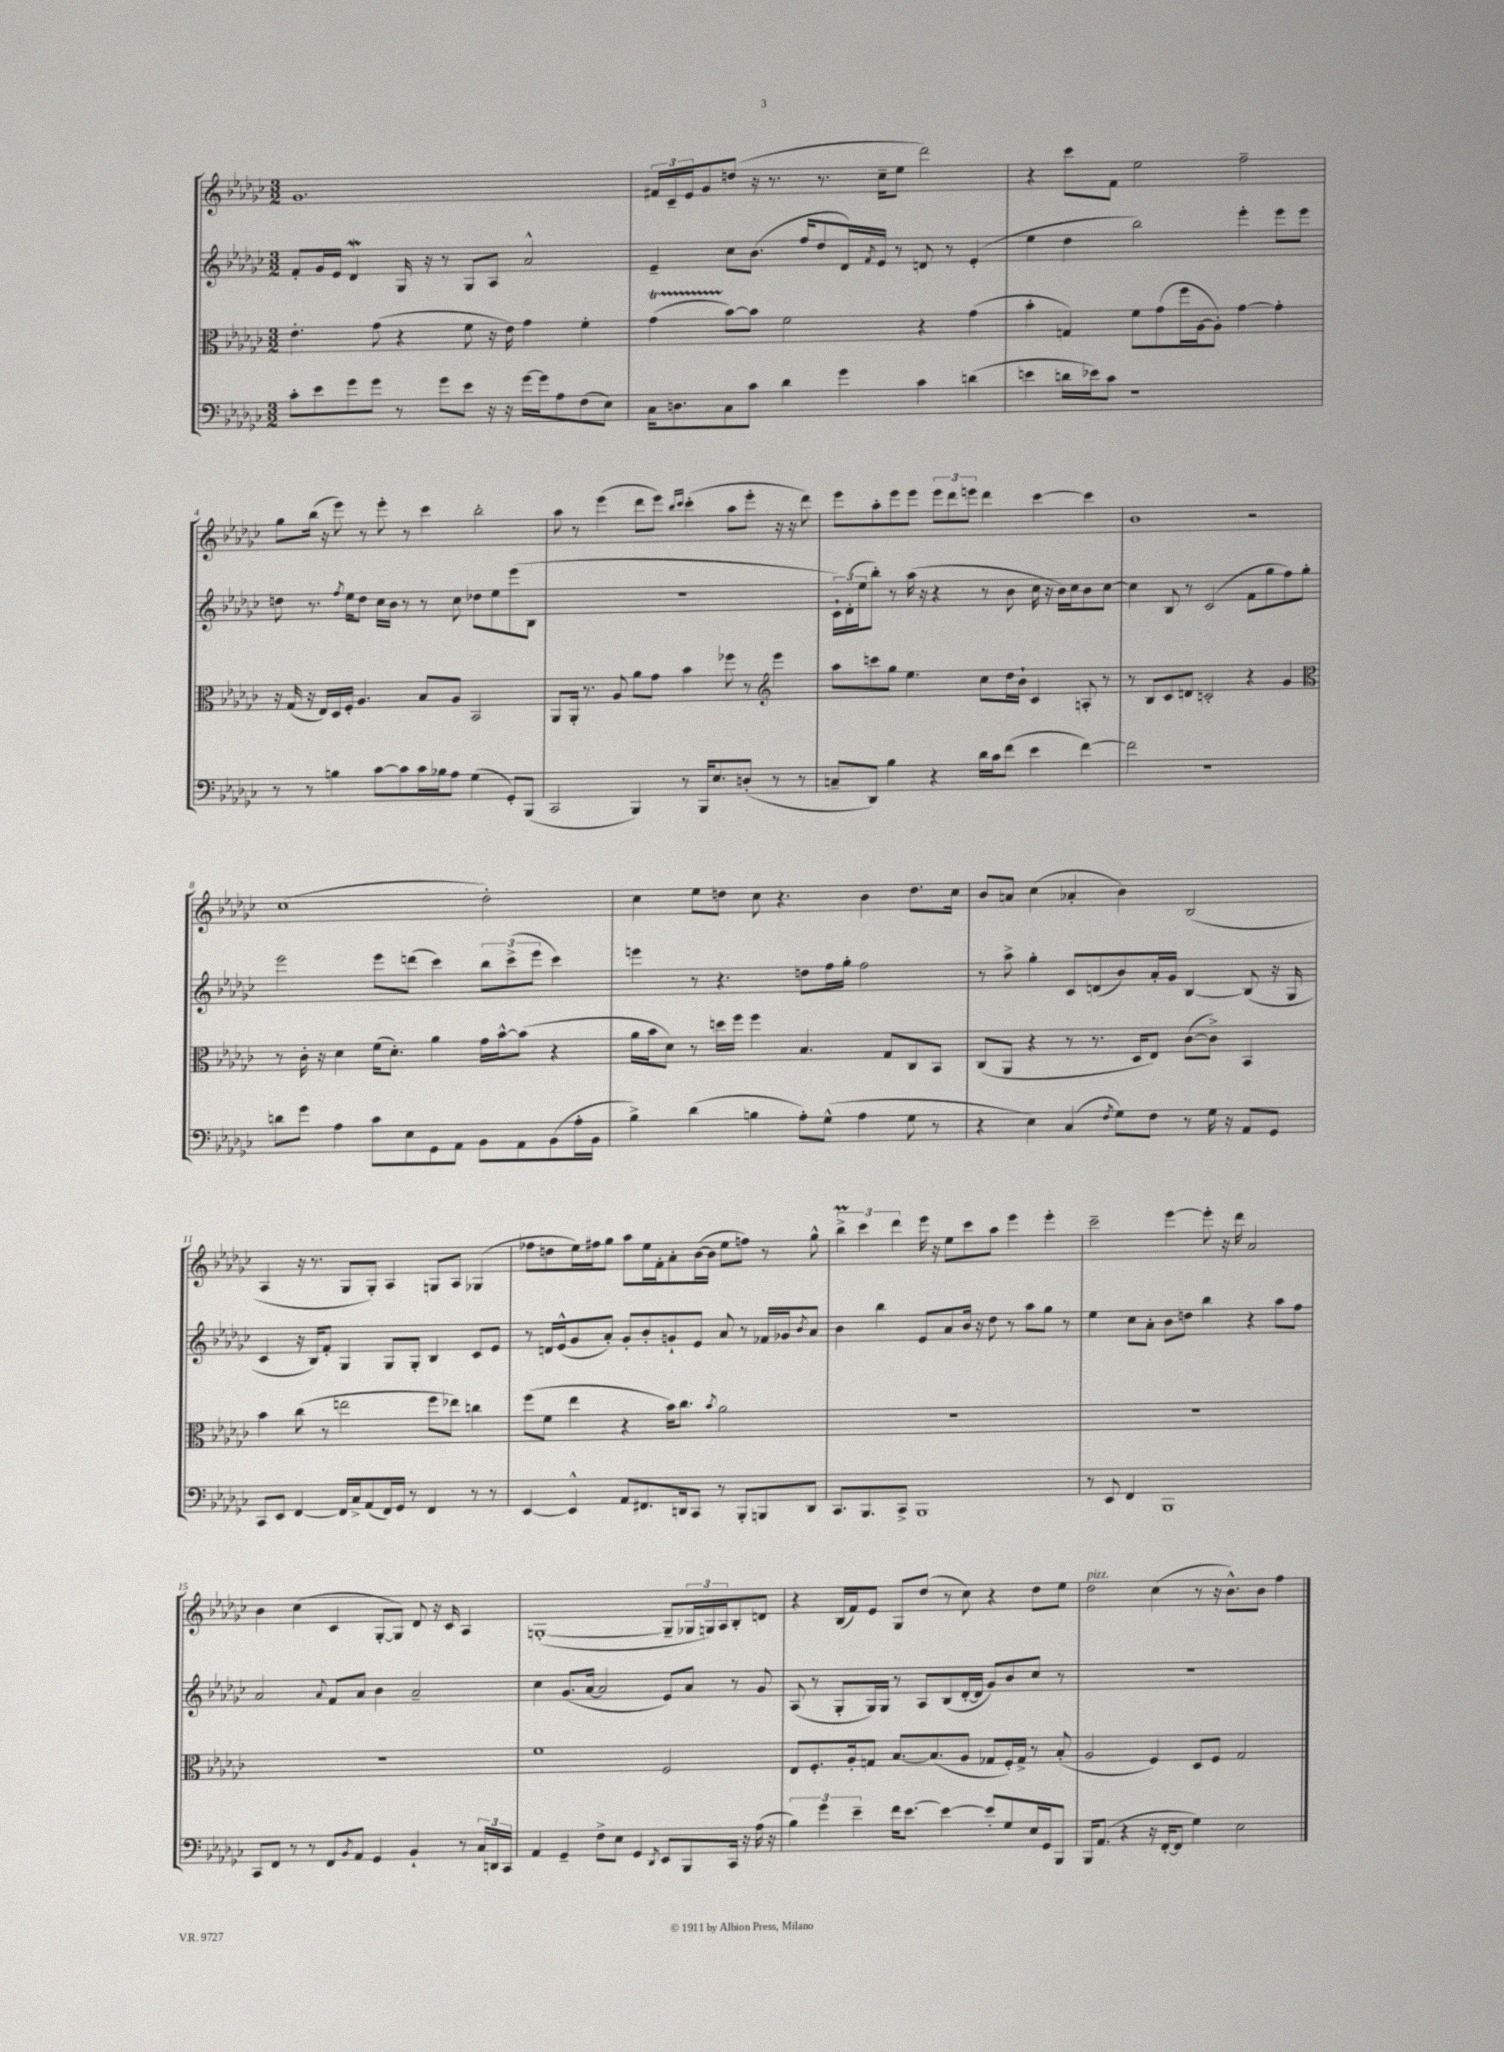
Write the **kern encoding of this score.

**kern	**kern	**kern	**kern
*part4	*part3	*part2	*part1
*staff4	*staff3	*staff2	*staff1
*clefF4	*clefC3	*clefG2	*clefG2
*k[b-e-a-d-g-c-]	*k[b-e-a-d-g-c-]	*k[b-e-a-d-g-c-]	*k[b-e-a-d-g-c-]
*M3/2	*M3/2	*M3/2	*M3/2
=1	=1	=1	=1
8c-'\L	4.e-'\	8f'/L	1.g-
8e-\	.	16g-/L	.
.	.	16e-/JJ	.
8g-\	.	4d-W/	.
8g-\J	(8g-\	.	.
8r	4r	16G-/	.
.	.	16r	.
8g-\L	.	8r	.
8e-\J	8f\	8G-/L	.
16r	16r	8A-/J	.
16r	16e-\)	.	.
[16g-\LL	4g-\	2a-^^/	.
16g-\J]	.	.	.
8A-\	.	.	.
(8F\	4f'\	.	.
8E-\J)	.	.	.
=2	=2	=2	=2
16C-\KL	(4g-T\	4e-~/	24f#X/LL
.	.	.	24c-~/
8.Dn\	.	.	.
.	.	.	24e-/J
.	.	.	8g-/
8C-\	[8b-\L)	8cc-\L	(8ddn/J
8c-\J	8b-\J]	(8.b-\J	16r
.	.	.	8.r
4d-\	2f\	.	.
.	.	16ff/KL	.
.	.	8dd-/	8.r
4g-\	.	16d-/L)	.
.	.	8qf/	.
.	.	16e-/JJ	16cc-~\KL
.	.	8r	8ee-\J
4c-\	4r	8dn/	2ddd-\)
.	.	8r	.
(4dn\	(4g-\	(4e-'/	.
=3	=3	=3	=3
4en\	4b-'\	4ee-\	4r
16dn\LL	4Gn/)	4dd-\	8ccc-\L
16e-X\J)	.	.	.
8c-\J	.	.	8f\J
1r	8f\L	2bb-\)	2ee-\
.	(8g-\	.	.
.	16ff\L	.	.
.	[16A-\J	.	.
.	8A-'\J])	.	.
.	[4g-\	4eee-'\	2ff~\
.	4g-'\]	8eee-\L	.
.	.	8eee-\J	.
!!LO:LB:g=z
=4	=4	=4	=4
8r	16r	8ddn\	8gg-\L
.	(16G-/	.	.
8r	16r	8.r	(16bb-\Jk
.	16E-/LL)	.	16r
4Bn\	16D-/	.	8eee-\)
.	.	8qff/	.
.	16F'/JJ	16ee-\KL	.
.	4.A-/	8dd\J	8r
[8c-\L	.	16cc-\LL	8eee-'\
.	.	16b-\JJ	.
8c-\]	.	8r	8r
16c-\L	8B-/L	8r	4ccc-\
16B-X\J	.	.	.
8A-\J	8A-/J	8cc-\	.
(4G-\	2BB-/	8dd-X\L	2bb-'\
.	.	8ee-\	.
8GG-'/L)	.	(8eee-\	.
(8BBB-/J	.	8B-\J	.
=5	=5	=5	=5
2CC-/	8AA-/L	1.r	8aa-\
.	16AA-'/Jk	.	8r
.	8.r	.	.
.	.	.	(4eee-\
.	8A-/	.	.
4BBB-/)	8a-\L	.	8ddd-\L
.	8g-\J	.	8eee-\J)
.	.	.	16qqbb-/LL
.	.	.	16qqccc-/JJ
8r	4b-\	.	(4ccc-'\
16BBB-/KL	.	.	.
8.E-/	.	.	.
.	8ff-X\	.	8aa-\L
(8Dn'/J	8r	.	8eee-'\J
*	*clefG2	*	*
8r	4eee-\	.	16r
.	.	.	16r
8r	.	.	8ddd-\)
=6	=6	=6	=6
8Cn~/L	8aa-\L	24c-`\LL)	8eee-\L
.	.	(24d-'\	.
.	.	24ee-\J	.
8DD-/J)	8cccn\	8bb-'\J)	8aa-'\
4B-\	8gg-\J	8r	8eee-\
.	4.ee-\	(16aa-\	8eee-\J
.	.	16r	.
4r	.	4r	12eee-\L
.	.	.	12ddd-\
.	.	.	12eeen\J
16d-\LL	8cc-\L	8r	4ddd-\
16c-\J	.	.	.
(8f\J	16dd-\L	8b-\	.
.	16b-`\JJ	.	.
4e-\	4c-/	16cc-\	[4ccc-\
.	.	16r	.
.	.	16b-\LL)	.
.	.	16cc-\J	.
[4f\)	8An'/	8b-\	4ccc-\]
.	8r	[8cc-\J	.
=7	=7	=7	=7
2f\]	8r	4cc-\]	1b-
.	8B-/L	.	.
.	8c-/	8B-/	.
.	8dn/J	8r	.
1r	2cn'/	(2c-/	.
.	4r	8f\L	2r
.	.	8gg-\	.
.	4g-/	8ff\)	.
.	.	8gg-'\J	.
!!LO:LB:g=z
=8	=8	=8	=8
*	*clefC3	*	*
8dn\L	8r	2eee-\	(1cc-
8g-\J	16c-'\	.	.
.	16r	.	.
4A-\	4d-\	.	.
8c-\L	(16f\KL	8eee-\L	.
.	8.d-'\J)	.	.
8E-\	.	(8dddn\J	.
8GG-\	4a-\	4ccc-\)	.
8AA-\J	.	.	.
8BB-\L	16g-\LL	12bb-\L	2dd-'\)
.	[16b-^^\J	.	.
.	.	(12ccc-^\	.
8AA-\	(8b-\J]	.	.
.	.	12eee-\J	.
(8BB-\	4r	4ccc-\)	.
16A-'\L	.	.	.
16BB-\JJ	.	.	.
=9	=9	=9	=9
4B-^\)	16a-\LL	4eeen\	4cc-\
.	16b-\J	.	.
.	8d-\J)	.	.
(4d-\	8r	8r	8ee-\L
.	16ddn\LL	4.r	8ddn\J
.	16ff\JJ	.	.
4Bn\	4ff\	.	8cc-\
.	.	.	4.r
8A-'\L)	4.B-/	8ddn\L	.
(8G-^^\J	.	16ff\L	.
.	.	16gg-'\JJ	.
4A-\	.	2ff\	4b-\
.	8G-/L	.	.
8G-\	8C-/	.	8.dd\L
8r	8BB-/J	.	.
.	.	.	16cc-\Jk
=10	=10	=10	=10
4r	(8C-/L	8r	8b-/L
.	8AA-/J	8aa-^\	8an/J
4E-\)	4r	4gg-'\	(4cc-\
(4C-/	8r	8c-/L	4a-X'/
.	8.r	(8dn/	.
8qF/	.	.	.
8G-\L)	.	8b-/)	4b-\)
.	16D-/KL	.	.
8F\J	8E-/J)	16a-'/L	.
.	.	16g-/JJ	.
8r	([8c-\L	[4B-/	(2B-/
16G-\	8c-^\J])	.	.
16r	.	.	.
8AA-/L	4BB-/	(8B-/]	.
8GG-/J	.	16r	.
.	.	16G-/	.
!!LO:LB:g=z
=11	=11	=11	=11
8CC-/L	4b-\	4c-/	4A-/
8EE-/J	.	.	.
[4FF/	(8cc-\	16r	16r
.	.	16B-/KL)	8.r
.	8r	8f'/J	.
16FF/LL]	2een\	4G-/	8G-/L
16C-^/J	.	.	.
(8AA-/	.	.	8G-'/J)
16FF/L)	.	8G-/L	4A-/
16GG-/JJ	.	.	.
8r	.	8G-'/J	.
4FF/	8ff\L	4B-/	8Gn/L
.	8ee-X\J)	.	8A-/J
8r	4ccn\	8c-/L	(4G-X/
8r	.	8e-/J	.
=12	=12	=12	=12
[4EE-/	(8ff\L	8r	8ff-X\L
.	8f\J	16dn/LL	8ddn\
.	.	(16e-^^/J	.
4EE-^^/]	4ee-\	8g-/	16ee-\L)
.	.	.	16ff#X\J
.	.	8a-'/J)	8gg-\J
8AA-/L	4r	8g-'/L	8aa-\L
8.FF#X/	.	8b-'/	16ee-\L
.	.	.	16f'\J
.	16b-\KL)	8gn`/	8a-'\
16DDn/k	8.cc-\J	.	.
8CC-/J	.	8e-/J	([16b-\L
.	.	.	16b-\JJ]
.	8qb-/	.	.
8r	2a-\	8a-/	8ee-\L
8BBB-'/L	.	8r	8ffn\J)
8BBBn/	.	16f-X/LL	8r
.	.	16g-X/J	.
.	.	8qb-/	.
8DD/J	.	8a-/J	8gg-^^\
=13	=13	=13	=13
8.CC-/L	1.r	4b-\	6bb-m^\
.	.	.	6ccc-\
8.BBB-/	.	.	.
.	.	4bb-\	.
.	.	.	6ddd-\
8CC-^/J	.	.	.
1BBB-	.	8e-/L	16eee-\
.	.	.	16r
.	.	8a-/	8ee-\L
.	.	16b-/Jk	8ccc-\
.	.	16r	.
.	.	8dd-\	8aa-\J
.	.	8r	4eee-\
.	.	8aa-\L	.
.	.	8gg-\J	4eee-'\
.	.	8r	.
=14	=14	=14	=14
8r	1.r	4ee-\	2ccc-~\
8EE-/	.	.	.
4FF/	.	8cc-\L	.
.	.	8a-'\J	.
1BBB-	.	8b-\L	[4eee-\
.	.	8ddn\J	.
.	.	4bb-\	8eee-'\]
.	.	.	16r
.	.	.	16ddd-\
.	.	4r	2a-/
.	.	8aa-\L	.
.	.	8ff\J	.
!!LO:LB:g=z
=15	=15	=15	=15
8CC-/L	1.r	2a-/	4b-\
8FF/J	.	.	.
8r	.	.	(4cc-\
8r	.	.	.
.	.	8qqa-/	.
8FF/L	.	8f/L	4c-/
8qBB-/	.	.	.
8AA-/J	.	8a-/J	.
4GG-/	.	4b-\	[8G-'/L
.	.	.	8G-/J])
4BB-`/	.	2a-~/	8d-/
.	.	.	16r
.	.	.	16c-/
8r	.	.	4A-/
24C-/LL	.	.	.
24DDn/	.	.	.
24CC-/JJ	.	.	.
=16	=16	=16	=16
4AA-/	1f	4cc-\	([1Gn'
4GG-~/	.	(8.g-/L	.
.	.	[16a-/Jk	.
8F^\L	.	2a-/]	.
8E-\J	.	.	.
4GG-/	.	.	.
8qDD-/	.	.	.
8EE-/L	2F/	8e-/L)	8G~/L]
8BBB-/	.	8a-/J	24G-X/L
.	.	.	24Gn/)
.	.	.	24A-/J
16CC-/Jk	.	8r	8B-'/
16r	.	.	.
(16A-\	.	8g-/	8dn/J
16r	.	.	.
=17	=17	=17	=17
6B-\)	8E-/L	(8A-/	4r
.	8.F'/	8r	.
6g-\	.	.	.
.	.	8G-'/L	(16B-/LL
.	16A-'/k	.	16f/J)
6e-~\	.	.	.
.	8Gn/J	16G-/L)	8e-/J
.	.	16G-/JJ	.
16f\KL	[8.B-/L	8r	8G-/L
[8.e-\J	.	.	.
.	.	8A-/L	(8dd-/J
.	(8.B-/]	.	.
4e-\_	.	(8B-/	8r
.	8A-/J	[16d-'/L	8cc-\)
.	.	16d-/JJ]	.
8e-'/L]	8G-X/L	8g-/L)	4r
8G-/	16F'/L)	8b-/	.
.	16G-^/JJ	.	.
16E-/L	8r	8cc-/J	8dd-\L
16GG-/J	.	.	.
8BBB-/J	(8B-'/	8r	8ee-\J
=18	=18	=18	=18
!	!	!	!LO:TX:a:i:t=pizz.
16BBB-/KL	2A-/	1.r	2dd-\
(8.AA-/J	.	.	.
4r	.	.	.
16r	4F/)	.	(4cc-\
[16FF'/KL	.	.	.
8FF/J]	.	.	.
4G-\)	8D-/L	.	8r
.	8F/J	.	16r
.	.	.	8.b-^^\L)
2E-\	2G-/	.	.
.	.	.	8b-\J
.	.	.	4ff\
==	==	==	==
*-	*-	*-	*-
